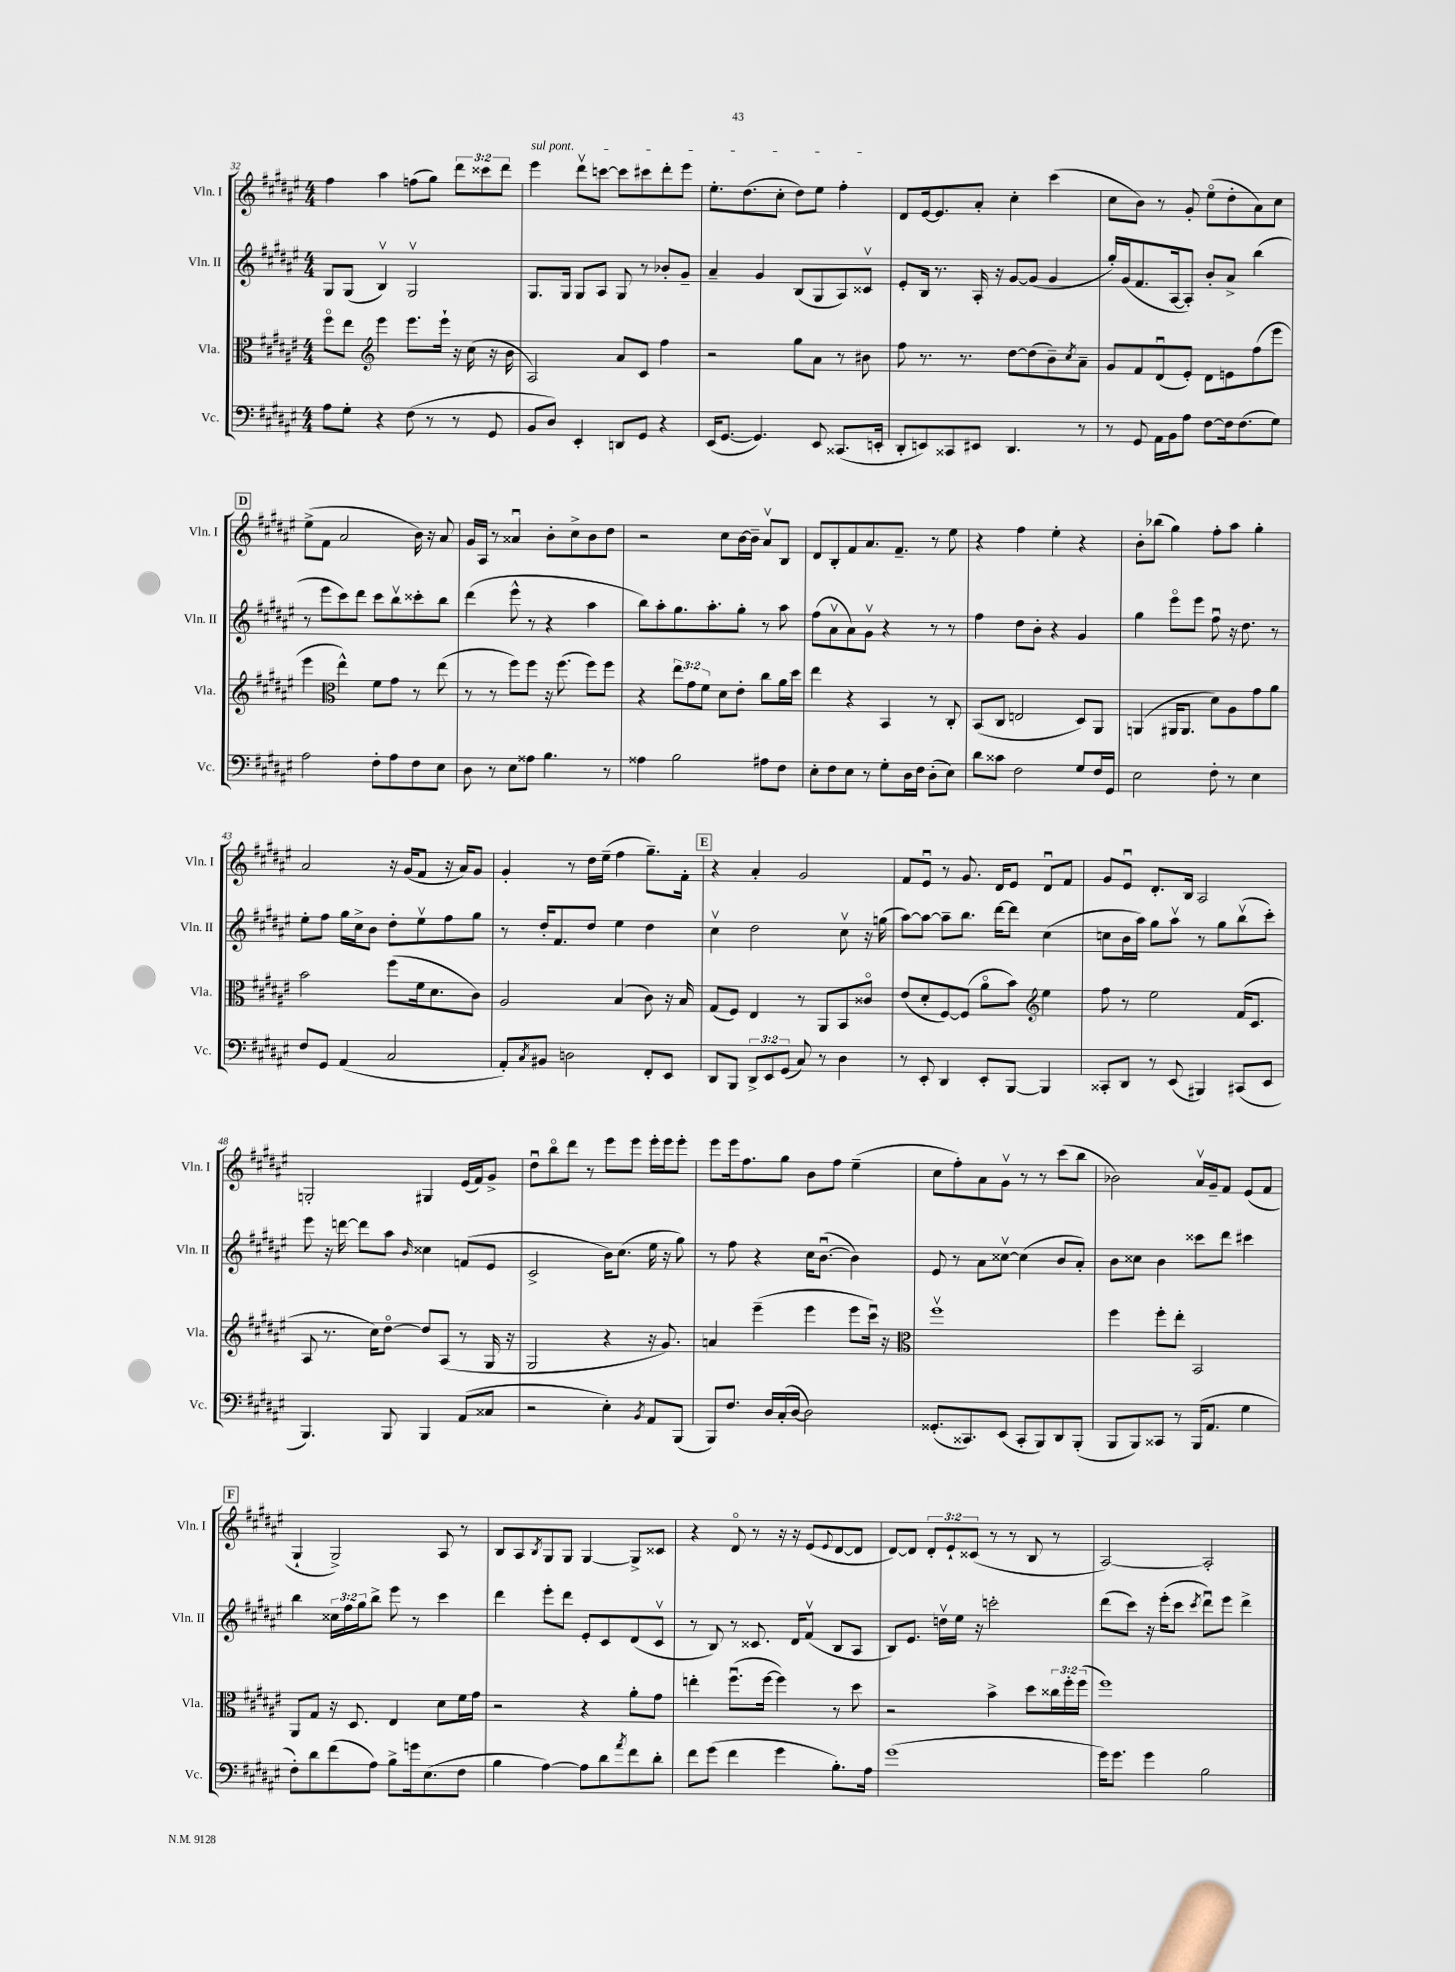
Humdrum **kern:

**kern	**kern	**kern	**kern
*staff4	*staff3	*staff2	*staff1
*clefF4	*clefC3	*clefG2	*clefG2
*k[f#c#g#d#a#e#]	*k[f#c#g#d#a#e#]	*k[f#c#g#d#a#e#]	*k[f#c#g#d#a#e#]
*M4/4	*M4/4	*M4/4	*M4/4
8A#	8ff#o	8G#	4ff#
8G#'	8ee#	(8G#	.
*	*clefG2	*	*
4r	4eee#	4Bv)	4aa#
(8F#	8.eee#	2G#v	(8ff
8r	.	.	8gg#)
.	16eee#`	.	.
8r	16r	.	12ddd#
.	(16cc#	.	.
.	.	.	12ccc##
8GG#	16r	.	.
.	.	.	12ddd#
.	16b	.	.
=	=	=	=
8BB	2A#)	8.G#	4eee#
8D#)	.	.	.
.	.	16G#	.
4EE#'	.	8G#	8ddd#v
.	.	8A#	[8ccc
8DD	8a#	8G#	8ccc]
8GG#	8c#	8r	8ccc#
4r	4ff#	8b-'	8ddd#'
.	.	8g#~	8eee#
=	=	=	=
(16EE#	2r	4a#~	8.ee#'
[8.GG#	.	.	.
.	.	.	(8.dd#
4.GG#])	.	4g#	.
.	.	.	8cc#'
.	8gg#	(8B	8dd#)
8EE#	8a#	8G#	8ee#
(8.CC##	8r	8A#)	4ff#'
.	8b#	8c##v	.
16EE'	.	.	.
=	=	=	=
8DD#'	8ff#	8e#'	8d#
8EE)	8.r	16B	[16e#
.	.	8.r	8.e#]
8CC##	.	.	.
.	8.r	.	.
8EE#	.	16A#'	8a#'
.	.	16r	.
4.DD#	[8dd#	[8g#	4cc#'
.	(8dd#]	(8g#]	.
.	8b~)	4g#	(4ccc#
.	8qcc#	.	.
8r	8a#~	.	.
=	=	=	=
8r	8g#	16gg#')	8cc#
.	.	(16g#	.
8GG#	8f#	8.f#	8b)
16AA#	(8d#u	.	8r
16BB	.	[16A#	.
8A#	8e#')	8A#'])	8g#'
[8F#	8d#	8b'	(8ee#o
16F#]	8e	8a#^	8dd#'
(8.F#	.	.	.
.	(8ff#	(4bb	8a#)
8G#)	8eee#	.	8cc#
=	=	=	=
2A#	4eee#	8r	(8ee#^
.	.	8eee#	8f#
*	*clefC3	*	*
.	4ee#^^)	8ccc#)	2a#
.	.	8ddd#	.
8F#'	8f#	8ccc#	.
8A#	8g#	8bbv	.
8F#	8r	8ccc##'	16b)
.	.	.	16r
8E#	(8ee#	8bb	8a#
=	=	=	=
8D#	8r	(4ddd#	16g#
.	.	.	16A#
8r	8r	.	8r
8E#	8ff#)	8eee#^^	4a##u
8A##	8ff#	8r	.
4.B	16r	4r	8b'
.	(8.ff#	.	.
.	.	.	8cc#^
.	8ff#)	4aa#	8b
8r	8ff#	.	8dd#
=	=	=	=
4A##	4r	8bb)	2r
.	.	8aa#'	.
2B	12ee#	8.gg#	.
.	12g#	.	.
.	12f#	.	.
.	.	8.aa#'	.
.	8d#	.	8cc#
.	8e#'	8gg#'	[16b
.	.	.	16b~]
8A#	8cc#	8r	8a#v
8F#	16a#	8aa#	8B
.	16dd#	.	.
=	=	=	=
8E#'	4ee#	(8ff#	8d#
8F#	.	8a#v	8B'
8E#	4r	8a#)	8f#
8r	.	8g#v	8.a#
8G#'	4BB	4r	.
.	.	.	8.f#~
16D#	.	.	.
16F#	.	.	.
(8D#'	8r	8r	8r
8E#)	8C#'	8r	8ee#
=	=	=	=
8d#	(8BB	4ff#	4r
8c##	8C#	.	.
2F#	2E	8dd#	4ff#
.	.	8b'	.
.	.	4r	4ee#'
8G#	8D#)	4g#	4r
16F#	8AA#	.	.
16GG#	.	.	.
=	=	=	=
2E#	(4AA	4gg#	8b'
.	.	.	(8bb-
.	16AA#	8eee#o	4gg#)
.	8.AA#	.	.
.	.	8eee#	.
8F#'	8d#)	8ff#u	8ff#'
8r	8A#	16r	8aa#
.	.	8.dd#	.
4E#	8g#	.	4gg#'
.	8a#	8r	.
=	=	=	=
8F#	2b	8ee#'	2a#
8GG#	.	8ff#	.
(4AA#	.	16gg#	.
.	.	16cc#^	.
.	.	8b	.
2C#	(8ff#	8dd#'	16r
.	.	.	(16g#
.	16f#	8ee#v	8f#
.	8.d#	.	.
.	.	8ff#	16r
.	.	.	16a#)
.	8c#)	8gg#	8g#
=	=	=	=
8AA#')	2A#	8r	4g#'
8qC#	.	.	.
8BB#	.	16dd#'	.
.	.	8.f#	.
2D	.	.	8r
.	.	8dd#	16dd#
.	.	.	(16ee#~
.	(4B	4ee#	4ff#
8FF#'	8c#)	4dd#	8.gg#~)
8EE#	16r	.	.
.	16B	.	16f#'
=	=	=	=
8DD#	(8G#	4cc#v	4r
8BBB	8F#)	.	.
12DD#^	4E#	2dd#	4a#'
12EE#	.	.	.
(12GG#	.	.	.
8C#)	8r	.	2g#
8r	8AA#	.	.
4D#	8BB	8cc#v	.
.	8c##o	16r	.
.	.	(16gg	.
=	=	=	=
8r	(8e#	[8aa#)	8f#
8EE#'	8d#'	8aa#_	8e#u
4DD#	[8F#)	8aa#~]	8r
.	(8F#]	8.bb	8.g#
8EE#'	8a#o	.	.
.	.	[16ddd#	16d#
[8BBB	8b)	8ddd#]	8e#
*	*clefG2	*	*
4BBB]	4ee#	(4cc#	8d#u
.	.	.	8f#
=	=	=	=
8CC##'	8ff#	8cc	8g#
8DD#	8r	16b	8e#u
.	.	16aa#)	.
8r	2ee#	8gg#	8.d#'
(8EE#	.	8aa#v	.
.	.	.	16B
4BBB#)	.	8r	2A#
.	.	8gg#	.
(8CC#	(16f#	(8bbv	.
.	8.c#	.	.
8EE#	.	8ccc#')	.
=	=	=	=
4.BBB)	8A#	8eee#	2G'
.	8.r	16r	.
.	.	[16ddd	.
.	.	8ddd]	.
.	16cc#)	.	.
8BBB	[8dd#o	8aa#	.
.	.	16qqb	.
4BBB	8dd#]	4cc##	4G#
.	(8A#	.	.
(8AA#	8r	(8f	(16e#
.	.	.	16f#)
8C##	16G#	8e#	8g#^
.	16r	.	.
=	=	=	=
2r	2G#	2c#^	8dd#u
.	.	.	8bbo
.	.	.	8ddd#
.	.	.	8r
4E#')	4r	16b)	8eee#
.	.	(8.cc#	.
.	.	.	8eee#
8qBB	.	.	.
8AA#	16r	16ee#	16eee#'
.	8.g#)	16r	16eee#
(8BBB	.	8gg#)	8eee#'
=	=	=	=
8BBB)	4a	8r	8eee#
8.F#	.	8ff#	16eee#
.	.	.	8.ff#
.	(4eee#~	4r	.
16D#	.	.	.
(16C#'	.	.	8gg#
[16D#	.	.	.
2D#])	4eee#	16cc#	8b
.	.	([8.bu	.
.	.	.	8ff#
.	8eee#	4b])	(4ee#~
.	16ccc#u)	.	.
.	16r	.	.
=	=	=	=
*	*clefC3	*	*
(8.GG##'	1ff#v	8e#	8cc#
.	.	8r	8ff#')
8.CC##)	.	.	.
.	.	8a#	8a#
(8EE#	.	[8cc##v	8g#v
8CC##'	.	(4cc##]	8r
8BBB)	.	.	8r
8DD#	.	8b	(8ccc#
(8BBB'	.	8a#')	8bb
=	=	=	=
8BBB	4ff#	8b	2b-)
8BBB)	.	8cc##	.
8CC##	8ff#'	4b	.
8r	8ee#'	.	.
(16BBB	2BB	8ccc##	16a#v
8.AA#	.	.	16g#~
.	.	8ddd#	8f#
4G#	.	4ccc#	(8e#
.	.	.	8f#
=	=	=	=
8F#')	8AA#	4bb	4G#`
8d#	8G#	.	.
(8f#	16r	24cc##	2G#^)
.	.	24ff#	.
.	8.D#	.	.
.	.	24gg#	.
8A#)	.	8bb^	.
8B^	4E#	8eee#	.
16g	.	8r	.
(8.E#	.	.	.
.	8d#	4ccc#	8A#
8F#	16f#	.	8r
.	16g#	.	.
=	=	=	=
4B	2r	4ddd#	8B
.	.	.	8A#
.	.	.	8qB
[4A#)	.	8eee#'	8G#
.	.	8ddd#	8G#
8A#]	4r	8e#'	[4G#
8d#	.	8c#	.
8qa#	.	.	.
8f#	8a#'	(8d#	8G#^]
8d#'	8g#	8c#v	8c##
=	=	=	=
8f#	4ee'	8r	4r
(8g#	.	8B)	.
4f#	(8.ff#u	8r	8d#o
.	.	8.c##	8r
.	[16ff#	.	.
4g#	4ff#])	.	16r
.	.	16d#	16r
.	.	(8f#v	(8e#
.	.	.	8qqe#
8.B')	8r	8B	[8d#
.	8dd#	8A#	8d#]
16A#	.	.	.
=	=	=	=
(1g#	2r	8B)	[8d#)
.	.	8.e#	8d#]
.	.	.	12d#'
.	.	16ddv	.
.	.	.	12e#`
.	.	16ee#	.
.	.	.	(12c##
.	.	16r	.
.	4b^	2ccc'	8r
.	.	.	8r
.	8dd#	.	8B
.	24cc##	.	8r
.	24ff#'	.	.
.	(24ff#	.	.
=	=	=	=
16g#)	1ff#)	(8ddd#	[2A#)
8.g#	.	.	.
.	.	8ccc#)	.
4g#	.	16r	.
.	.	(16eee#'	.
.	.	8ccc#	.
.	.	8qccc#	.
2B	.	8ddd#u)	2A#']
.	.	8eee#	.
.	.	4ddd#^	.
==	==	==	==
*-	*-	*-	*-
